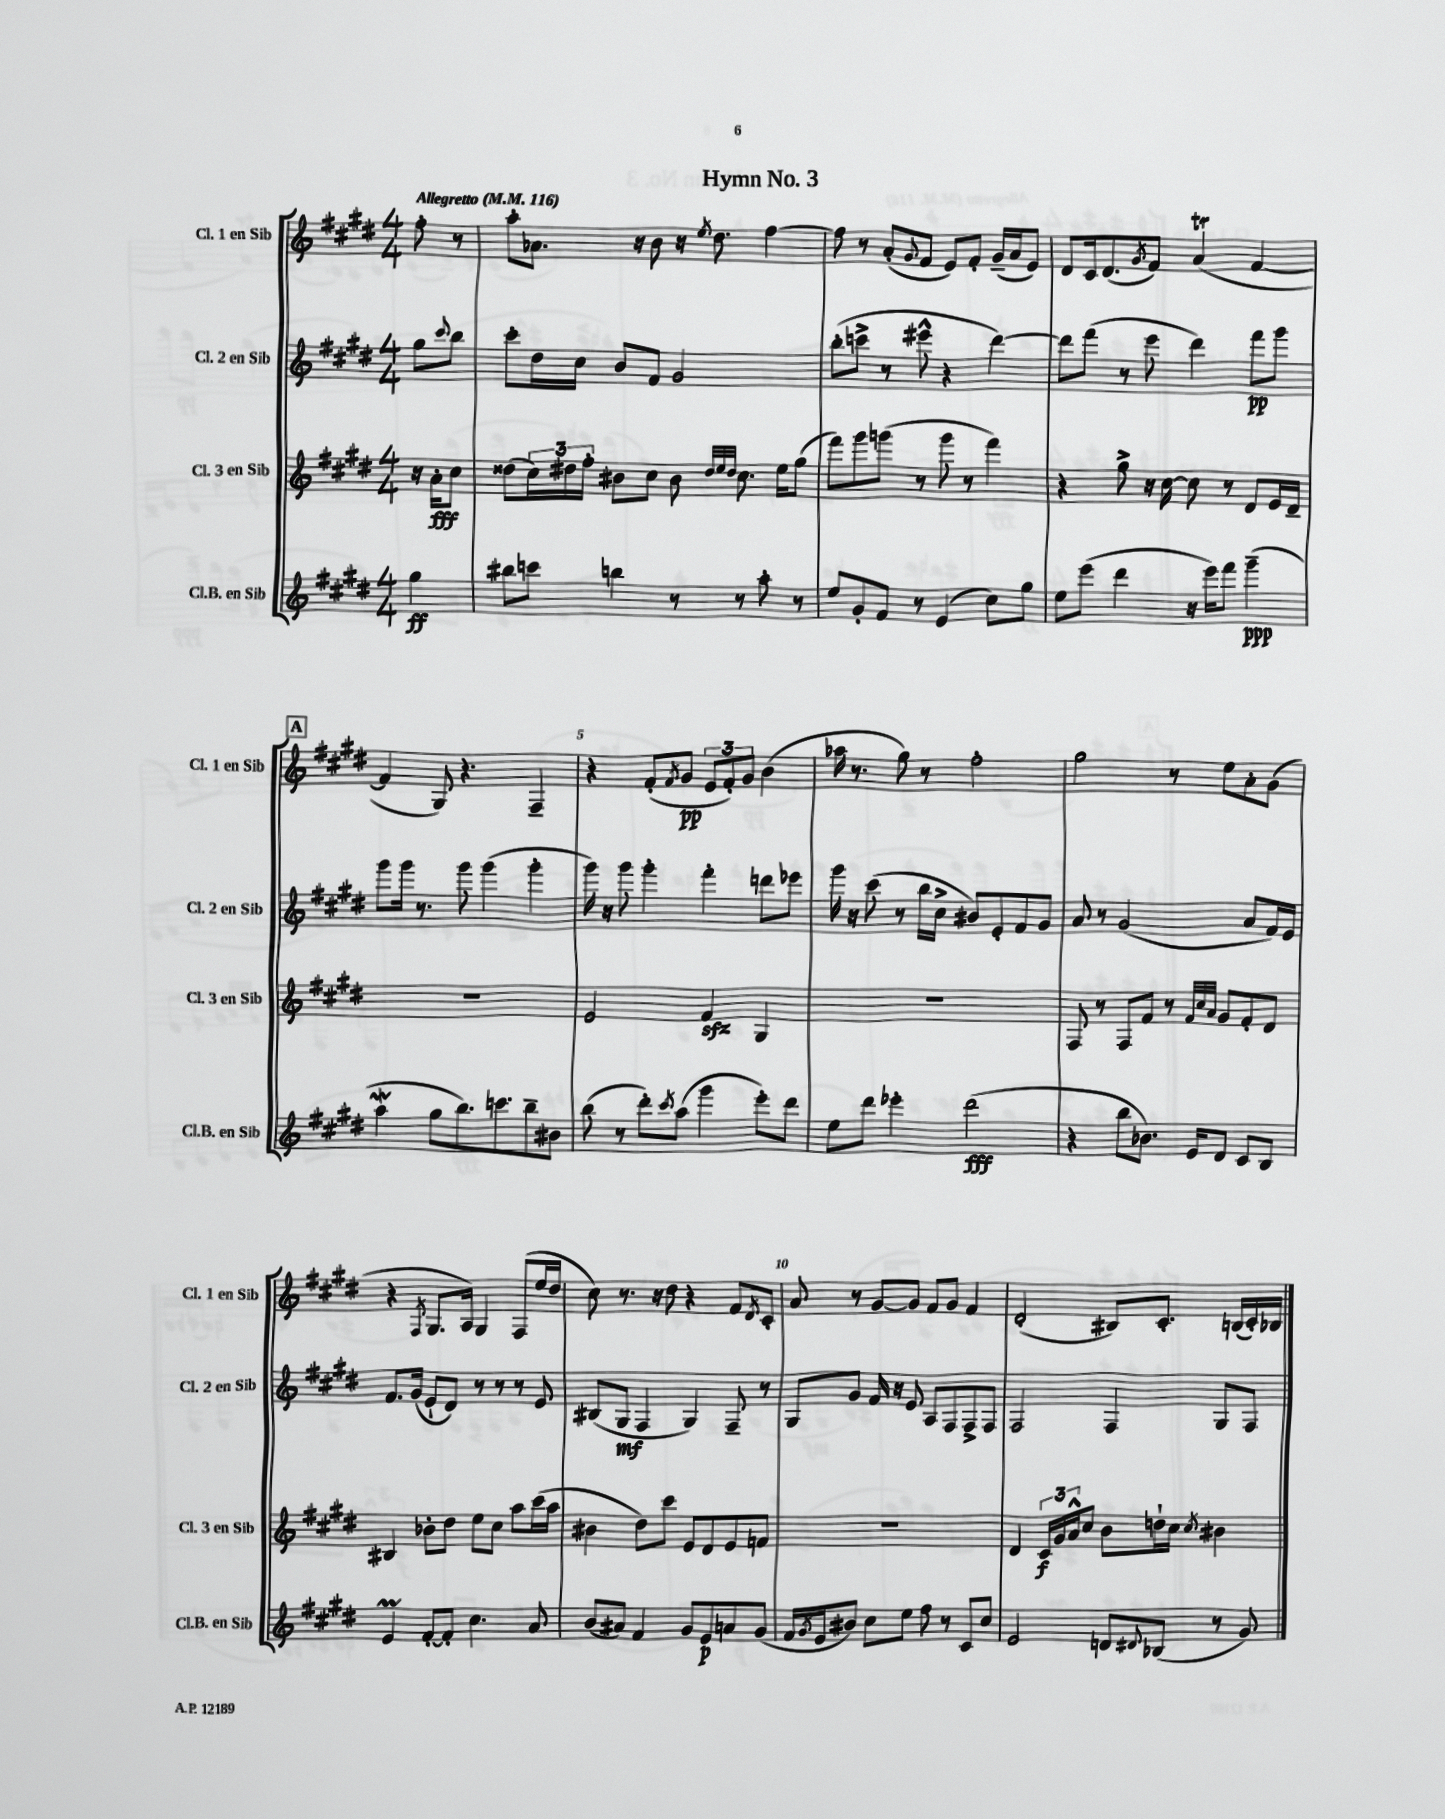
\header { title = "Hymn No. 3" }
<<
\new StaffGroup <<
\new Staff = "s0" \with { instrumentName = "Cl. 1 en Sib" shortInstrumentName = "Cl. 1 en Sib" } {
    \clef treble \key e \major \numericTimeSignature \time 4/4 \partial 4 \tempo "Allegretto" 4 = 116
    fis''8-. r8 |
    a''8-. aes'8. r16 b'8 r16 \acciaccatura { e''8 } dis''8. fis''4~ |
    fis''8 r8 a'8-.( \appoggiatura { gis'8 } fis'8 e'8) fis'8-. gis'16--( a'16 e'8) |
    dis'8 cis'16 dis'8.( \acciaccatura { gis'8 } fis'8) a'4\trill( fis'4~ |
    \mark \markup { \box "A" } fis'4 gis8) r4. fis4-- |
    r4 fis'8-.( \acciaccatura { fis'8 } gis'8\pp \tuplet 3/2 { e'8 fis'8-.) gis'8 } b'4( |
    aes''16 r8. gis''8) r8 fis''2-. |
    gis''2 r8 e''8 a'8-. gis'8( |
    r4 \acciaccatura { fis8 } gis8. a16) gis4 fis8( e''16 dis''16 |
    cis''8) r8. r16 dis''8 r4 fis'8 \acciaccatura { dis'8 } cis'8-. |
    a'8 r8 gis'8~ gis'8 fis'8 gis'8 fis'4 |
    dis'2-.( bis8) cis'8.-. b16( cis'16-.) bes16 \bar "|." |
}
\new Staff = "s1" \with { instrumentName = "Cl. 2 en Sib" shortInstrumentName = "Cl. 2 en Sib" } {
    \clef treble \key e \major \numericTimeSignature \time 4/4 \partial 4
    gis''8 \appoggiatura { cis'''8 } b''8 |
    cis'''8-. dis''16 cis''16 b'8 fis'8 gis'2 |
    b''8-.( c'''8-> r8 eis'''8-^ r4 dis'''4~) |
    dis'''8 fis'''8( r8 e'''8 dis'''4) fis'''8\pp gis'''8 |
    \mark \markup { \box "A" } gis'''8 gis'''16 r8. gis'''8 gis'''4( gis'''4-. |
    gis'''16) r16 gis'''8 gis'''4-. fis'''4-. d'''8 ees'''8 |
    gis'''16 r16 cis'''8( r8 b''16 cis''16-> bis'8) e'8-. fis'8 gis'8 |
    a'8 r8 gis'2( a'8 fis'16) e'16 |
    fis'8. gis'16( e'8-! dis'8) r8 r8 r8 e'8 |
    bis8( gis8\mf fis4 gis4) fis8-- r8 |
    gis8 gis'8 fis'16 r16 e'8 a8 fis8 fis8-> fis8 |
    fis2 fis4 gis8 fis8 \bar "|." |
}
\new Staff = "s2" \with { instrumentName = "Cl. 3 en Sib" shortInstrumentName = "Cl. 3 en Sib" } {
    \clef treble \key e \major \numericTimeSignature \time 4/4 \partial 4
    r16 a'16-.\fff cis''8 |
    disis''8( \tuplet 3/2 { cis''16) dis''16 fis''16-. } bis'8 cis''8 bis'8 \grace { dis''32 e''32 dis''32 } cis''8. e''16 gis''8( |
    fis'''8) gis'''8 g'''8( r8 g'''8 r8 fis'''4) |
    r4 gis''8-> r16 cis''16~ cis''8 r8 dis'8 e'16 dis'16-- |
    \mark \markup { \box "A" } R1 |
    e'2 fis'4\sfz gis4 |
    R1 |
    fis8 r8 fis8 fis'8 r8 \grace { fis'32 cis''32 a'32 } gis'8 fis'8-. dis'8 |
    bis4 bes'8-. dis''8 e''8 cis''8 a''8 cis'''16( a''16 |
    bis'4 dis''8) cis'''8 e'8 dis'8 e'8 f'8 |
    R1 |
    dis'4 \tuplet 3/2 { cis'16\f gis'16 a'16-^ } cis''8 b'8 d''16-! cis''16 \acciaccatura { cis''8 } bis'4 \bar "|." |
}
\new Staff = "s3" \with { instrumentName = "Cl.B. en Sib" shortInstrumentName = "Cl.B. en Sib" } {
    \clef treble \key e \major \numericTimeSignature \time 4/4 \partial 4
    gis''4\ff |
    bis''8 c'''8 b''4 r8 r8 a''8-. r8 |
    e''8 gis'8-. fis'8 r8 e'4( cis''8) gis''8 |
    e''8 e'''8( dis'''4 r16 e'''16) fis'''8 gis'''4--\ppp( |
    \mark \markup { \box "A" } a''4\mordent gis''8 b''8.) c'''8. b''8-- bis'8 |
    b''8( r8 dis'''8-.) \acciaccatura { cis'''8 } a''8( gis'''4 e'''8-.) dis'''8 |
    e''8 dis'''8 ees'''4-. dis'''2\fff( |
    r4 b''8 bes'8.) e'16 dis'8 cis'8 b8 |
    e'4\prall fis'8~-. fis'8-. cis''4. a'8 |
    b'8( ais'8) fis'4 gis'8 e'8\p a'8 gis'8( |
    fis'16 \acciaccatura { gis'8 } e'16 bis'8) cis''8 e''8 fis''8 r8 cis'8 cis''8 |
    e'2 d'8 \appoggiatura { dis'8 } bes8( r8 gis'8) \bar "|." |
}
>>
>>
\layout { \context { \Score \override BarNumber.break-visibility = ##(#f #t #t) barNumberVisibility = #(every-nth-bar-number-visible 5) } }
